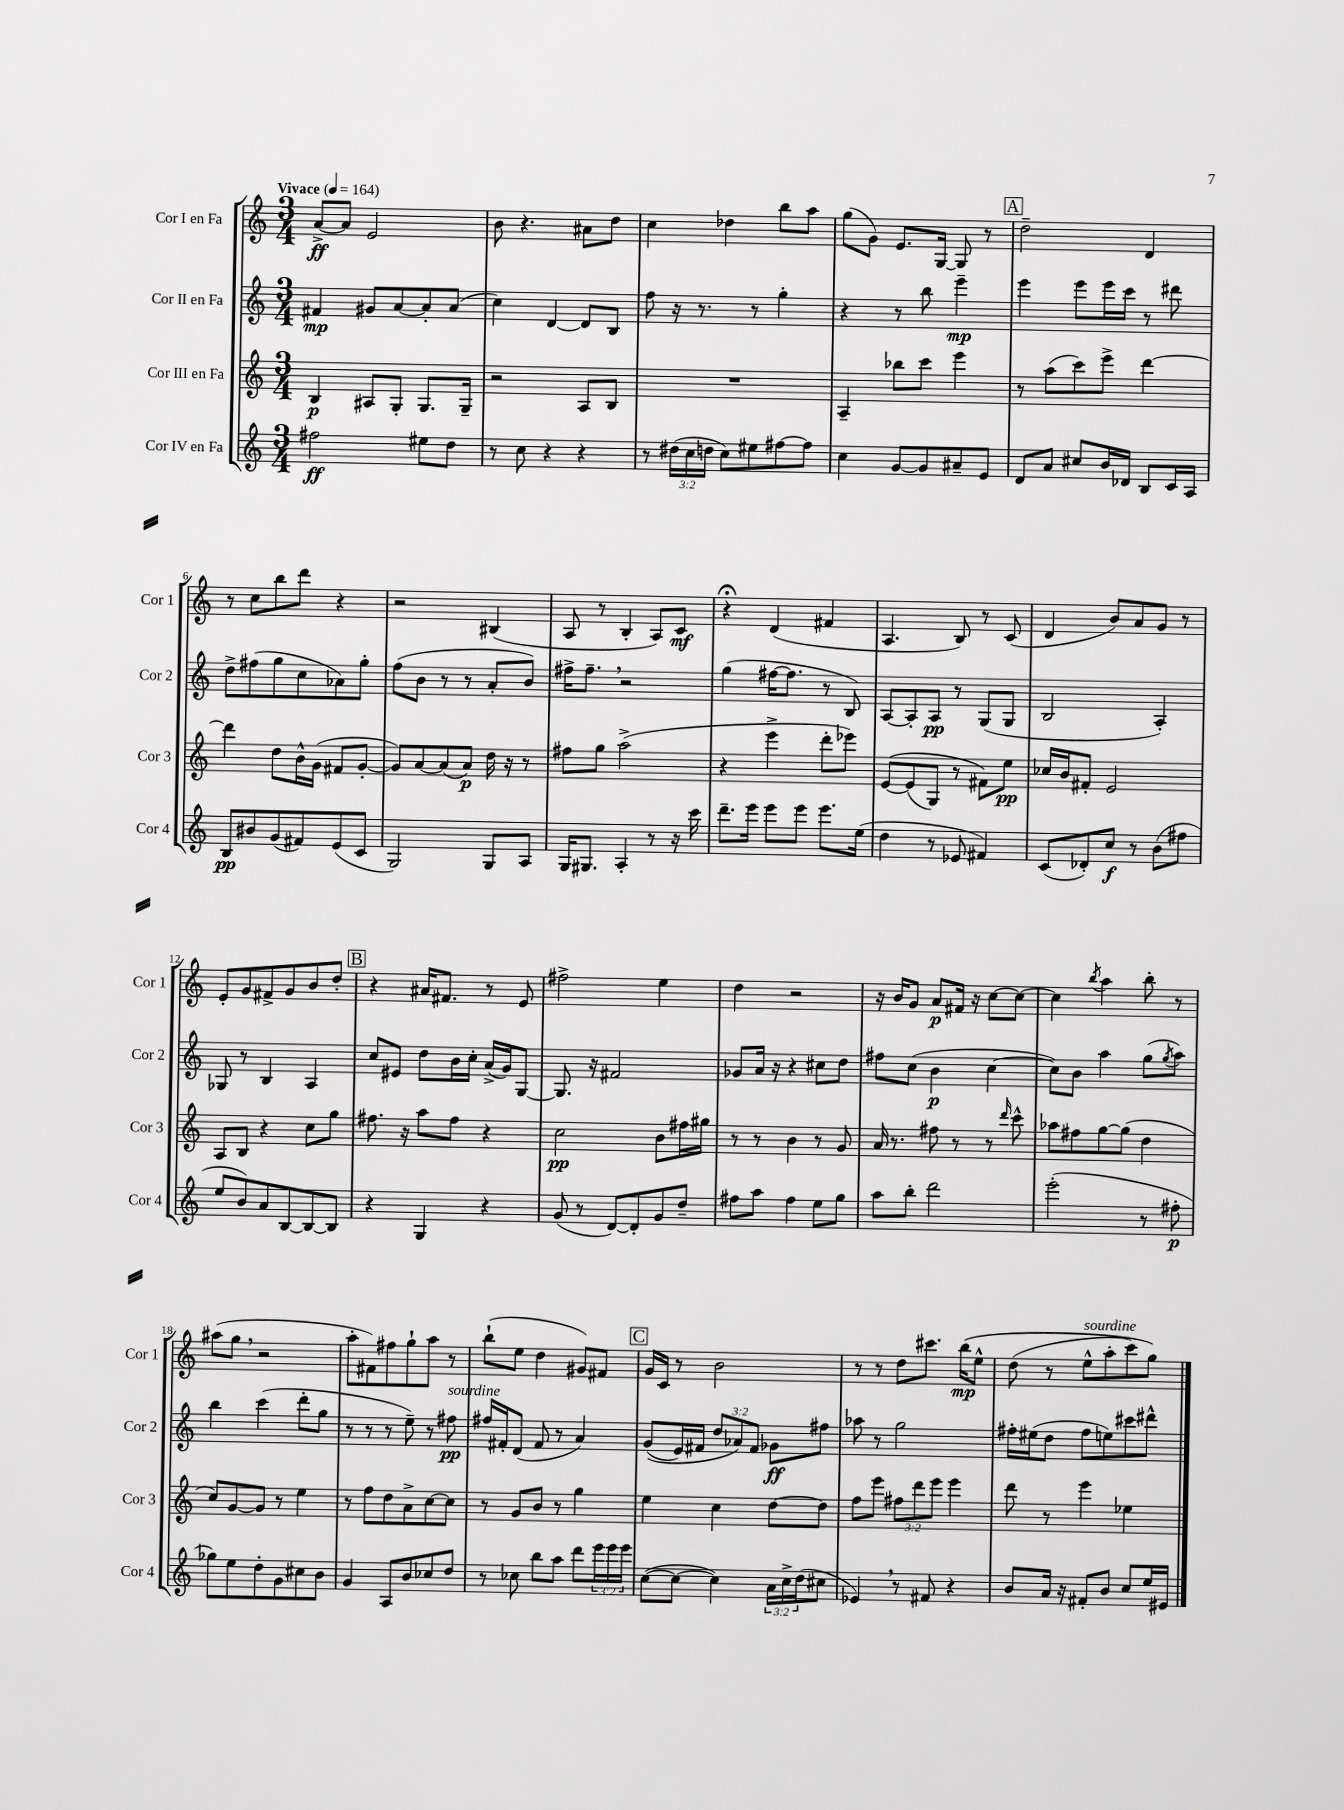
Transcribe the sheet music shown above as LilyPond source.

<<
\new StaffGroup <<
\new Staff = "s0" \with { instrumentName = "Cor I en Fa" shortInstrumentName = "Cor 1" } {
    \clef treble \key c \major \numericTimeSignature \time 3/4 \tempo "Vivace" 4 = 164
    a'8~->\ff a'8 e'2 |
    b'8 r4. ais'8 d''8 |
    c''4 des''4 b''8 a''8 |
    g''8( g'8) e'8. g16~ g8 r8 |
    \mark \markup { \box "A" } d''2-- d'4 |
    r8 c''8 b''8 d'''8 r4 |
    r2 bis4( |
    a8 r8 b4-. a8) c'8\mf |
    r4\fermata d'4( fis'4 |
    a4. b8) r8 c'8( |
    d'4 b'8) a'8 g'8 r8 |
    e'8-. g'8 fis'8-> g'8 b'8 d''8-. |
    \mark \markup { \box "B" } r4 ais'16 fis'8. r8 e'8 |
    fis''2-> e''4 |
    d''4 r2 |
    r16 b'16 g'8 a'8\p fis'16 r16 c''8~ c''8~ |
    c''4 \acciaccatura { b''8 } a''4 b''8-. r8 |
    ais''8( g''8 \breathe r2 |
    a''8-. fis'8) fis''8 g''8-! a''8 r8 |
    b''8-!( e''8 d''4 gis'8) fis'8 |
    \mark \markup { \box "C" } g'16 c'16 r8 b'2 |
    r8 r8 d''8 cis'''8. b''16\mp\( e''8-^ |
    d''8( r8 e''8-^^\markup { \italic "sourdine" } a''8-. c'''8) g''8\) \bar "|." |
}
\new Staff = "s1" \with { instrumentName = "Cor II en Fa" shortInstrumentName = "Cor 2" } {
    \clef treble \key c \major \numericTimeSignature \time 3/4 \override Staff.TupletNumber.text = #tuplet-number::calc-fraction-text
    fis'4\mp gis'8 a'8~ a'8-. a'8( |
    c''4) d'4~ d'8 b8 |
    f''8 r16 r8. r8 g''4-. |
    r4 r8 b''8 e'''4--\mp |
    \mark \markup { \box "A" } e'''4 e'''8 e'''16 c'''16 r8 dis'''8 |
    d''8-> fis''8( g''8 c''8 aes'8) g''8-. |
    f''8( b'8 r8 r8 a'8-. b'8) |
    fis''16-> fis''8.-- \breathe r2 |
    g''4( fis''16~ fis''8. r8 b8) |
    a8~ a8-. a8\pp r8 g8( g8 |
    b2 a4-.) |
    ges8 r8 b4 a4 |
    \mark \markup { \box "B" } c''8 eis'8 d''8 b'16 c''16-. a'16->( g'16) g8~ |
    g8. r16 fis'2 |
    ges'8 a'16 r16 r4 cis''8 d''8 |
    fis''8 c''8( b'4\p c''4~ |
    c''8) b'8 a''4 g''8( \acciaccatura { g''8 } a''8) |
    b''4 c'''4( d'''8-. g''8 |
    r8 r8 r8 e''8--) r8 fis''8\pp^\markup { \italic "sourdine" } |
    fis''16 fis'16-. d'8( fis'8 r8 a'4) |
    \mark \markup { \box "C" } g'8(\( e'16) fis'16 \tuplet 3/2 { d''8 aes'8\) fis'8 } ges'8\ff fis''8 |
    aes''8 r8 g''2 |
    fis''16-. eis''16( d''8 fis''8 e''8) cis'''8 dis'''8-^ \bar "|." |
}
\new Staff = "s2" \with { instrumentName = "Cor III en Fa" shortInstrumentName = "Cor 3" } {
    \clef treble \key c \major \numericTimeSignature \time 3/4 \override Staff.TupletNumber.text = #tuplet-number::calc-fraction-text
    b4\p ais8 g8-. g8. g16-- |
    r2 a8 b8 |
    R2. |
    a4-- bes''8 c'''8 e'''4 |
    \mark \markup { \box "A" } r8 a''8( c'''8) e'''8-> d'''4~ |
    d'''4 d''8 b'16-^ g'16( fis'8 g'8~-. |
    g'8) a'8~ a'8( a'8\p) d''16 r16 r8 |
    fis''8 g''8 a''2->( |
    r4 e'''4-> d'''8-. ees'''8) |
    e'8~\( e'8( g8) r8 fis'8\) e''8\pp |
    ces''16 b'16 fis'8-. e'2 |
    a8 b8 r4 c''8 g''8 |
    \mark \markup { \box "B" } fis''8. r16 a''8 fis''8 r4 |
    c''2\pp b'8 fis''16 gis''16 |
    r8 r8 b'4 r8 g'8 |
    a'16 r8. fis''8 r8 r8 \grace { d'''16 } c'''8-^ |
    aes''8 fis''8 g''8~ g''8( d''4 |
    c''8) g'8~ g'8 r8 e''4 |
    r8 f''8 d''8 a'8-> c''8~ c''8 |
    r8 g'8 b'8 r8 g''4 |
    \mark \markup { \box "C" } e''4 c''4 d''8~ d''8 |
    f''8 e'''8 \tuplet 3/2 { fis''8 d'''8 e'''8 } e'''4 |
    d'''8 r8 e'''4 ees''4 \bar "|." |
}
\new Staff = "s3" \with { instrumentName = "Cor IV en Fa" shortInstrumentName = "Cor 4" } {
    \clef treble \key c \major \numericTimeSignature \time 3/4 \override Staff.TupletNumber.text = #tuplet-number::calc-fraction-text
    fis''2\ff eis''8 d''8 |
    r8 c''8 r4 r4 |
    r8 \tuplet 3/2 { dis''16( c''16 d''16 } c''8) eis''8 fis''8~ fis''8 |
    c''4 g'8~ g'8 ais'8-- e'8 |
    \mark \markup { \box "A" } d'8 a'8 cis''8 b'16 des'16 b8 c'16 a16 |
    b8\pp bis'8 g'8( fis'8) e'8( c'8 |
    g2) g8 a8 |
    g16 gis8. a4-. r8 r16 c'''16 |
    d'''8.-- e'''16 e'''8 e'''8 e'''8. e''16( |
    d''4 r8 ees'8 fis'4) |
    c'8( des'8-.) c''8\f r8 b'8( fis''8 |
    e''8 b'8) a'8 b8~ b8~ b8 |
    \mark \markup { \box "B" } r4 g4 r4 |
    g'8( r8 d'8~) d'8-. g'8 d''8-- |
    fis''8 a''8 fis''4 e''8 g''8 |
    a''8 b''8-. d'''2 |
    e'''2-.( r8 fis''8-.\p |
    ges''8) e''8 d''8-. g'8 cis''8 b'8 |
    g'4 a8 b'8 ces''8 d''8 |
    r8 ces''8 b''8 a''8 d'''8 \tuplet 3/2 { e'''16 e'''16 e'''16 } |
    \mark \markup { \box "C" } c''8~( c''8~ c''4) \tuplet 3/2 { a'16 c''16-> d''16( } cis''8 |
    ees'4) \breathe r8 fis'8 r4 |
    b'8 a'16 r16 fis'8-. b'8 c''8 e''16 eis'16 \bar "|." |
}
>>
>>
